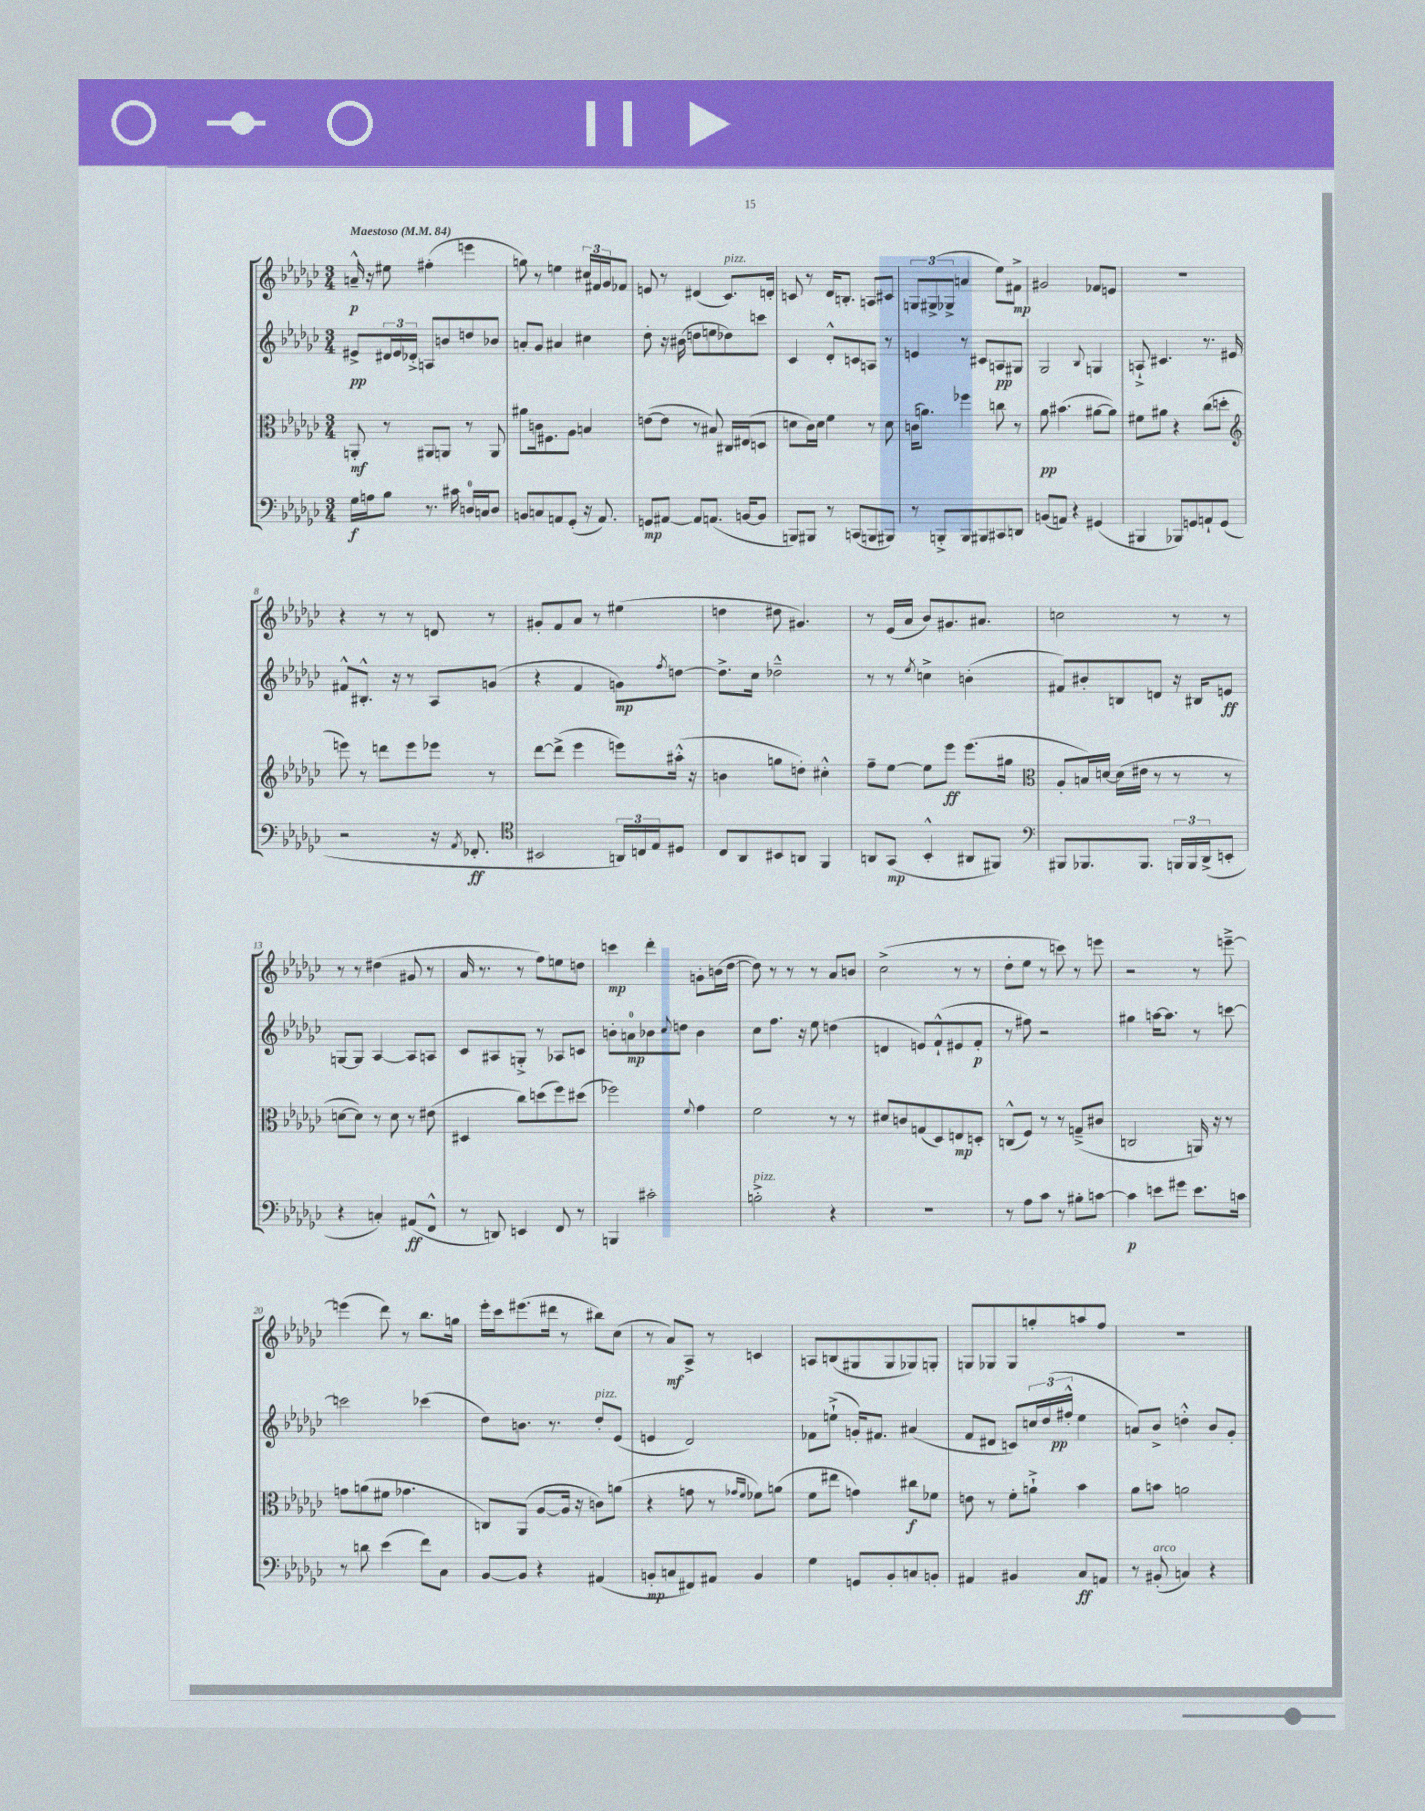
<<
\new StaffGroup <<
\new Staff = "s0" {
    \clef treble \key ges \major \numericTimeSignature \time 3/4 \tempo "Maestoso" 4 = 84
    a'16---^\p r16 eis''8 fis''4-.( e'''4 |
    g''8) r8 e''4 \tuplet 3/2 { cis''16 fis'16 ges'16 } fes'8 |
    e'8 r8 dis'4( ces'8.^\markup { \italic "pizz." }) d'16-. |
    c'8 r8 des'16 b8.-. a8 cis'8 |
    \tuplet 3/2 { g8 gis8->( ges8-> } a'4 ees''8) fis'8->\mp |
    gis'2 fes'8 e'8 |
    R2. |
    r4 r8 r8 d'8 r8 |
    gis'8-. f'8 aes'8 r8 eis''4( |
    d''4 dis''8 gis'4.) |
    r8 ees'16( aes'16 bes'8) gis'8. ais'8. |
    c''2 r8 r8 |
    r8 r8 dis''4( gis'8 r8 |
    aes'16 r8. r8 f''8) e''8 d''8 |
    c'''4\mp des'''4-. g'8-. b'16( des''16~ |
    des''8) r8 r8 r8 aes'8 b'8 |
    ces''2->( r8 r8 |
    des''8-. ees''8 r8 c'''8) r8 e'''8 |
    r2 r8 e'''8~---> |
    e'''4( des'''8) r8 bes''8. g''16 |
    ees'''16-. ces'''16 eis'''8.( dis'''16 r8 bis''8) ces''8( |
    r8 aes'8\mf) aes8-> r8 c'4 |
    a8 b8( gis8 gis8 ges8) g8-. |
    g8 ges8 ges8 g''8-. a''8 f''8 |
    R2. \bar "|." |
}
\new Staff = "s1" {
    \clef treble \key ges \major \numericTimeSignature \time 3/4
    eis'8->\pp \tuplet 3/2 { dis'16 eis'16 des'16-.-> } a8 b'8 d''8 bes'8 |
    a'8-. ges'8 ais'4 cis''4 |
    des''8-. r16 bis'16( d''8 e''8 des''8) c'''8 |
    ces'4 des'8-.-^ c'8 a8 r8 |
    e'4 r8 cis'8 a8\pp gis8 |
    ges2 \appoggiatura { bes8 } g4 |
    a8-!-> cis'4. r8. eis'16 |
    fis'8-^ bis8.-.-^ r16 r8 aes8 g'8( |
    r4 f'4 g'8\mp) \acciaccatura { f''8 } d''8~ |
    d''8.-> ces''16 des''2---^ |
    r8 r8 \acciaccatura { ees''8 } c''4-> b'4-.( |
    fis'8) bis'8-. b8 d'8 r16 bis16 e'8\ff |
    g8~ g8 aes4~ aes8 a8 |
    ces'8 ais8 g8-.-> r8 aes8 c'8 |
    b'8-. a'8-0\mp bes'8 \appoggiatura { ces''8 } d''8 bes'4 |
    ces''8 f''8. r16 ees''8 d''4( |
    d'4 e'8) f'8-!-^( eis'8 f'8-.\p |
    r8 fis''8) r2 |
    gis''4 a''16~ a''8. r8 c'''8~ |
    c'''2 ces'''4( |
    des''8) b'8. r8. des''8-.^\markup { \italic "pizz." } ees'8( |
    e'4 des'2) |
    fes'8 e''8-!->( g'16-.) fis'8. ais'4( |
    f'8 dis'8 c'8) \tuplet 3/2 { c''16 des''16( fis''16-.-^\pp } ees''4 |
    a'8) bes'8-> d''4-.-^ bes'8 ges'8-. \bar "|." |
}
\new Staff = "s2" {
    \clef alto \key ges \major \numericTimeSignature \time 3/4
    a,8-.\mf r8 ais,8 a,8 r8 a,8 |
    ais'8 c'16 fis8. aes8 b4 |
    e'8~( e'8 r8 bis8) cis16 eis16( d8 |
    d'8 ces'16) d'16 f'4 r8 d'8 |
    c'16( a'8.) fes''4 c''8 r8 |
    aes'8\pp bis'4.( ais'8~ ais'8) |
    fis'8 ais'8 r4 ces''8( d''8-. |
    \clef treble e'''8) r8 d'''8 e'''8 ees'''8 r8 |
    des'''8~ des'''8->( ees'''4 e'''8) ais''16-.-^( r16 |
    b'4 g''8 d''8-.) cis''4-.-^ |
    f''8-- ees''8~ ees''8 ees'''8\ff ees'''8.( gis''16 |
    \clef alto aes8-. b16) d'16~ d'16( eis'16 r8 r8 r8 |
    d'8~ d'8) r8 d'8 r8 eis'8( |
    dis4 ces''8) d''8( f''8) dis''8( |
    fes''2) \appoggiatura { f'8 } ges'4 |
    f'2 r8 r8 |
    dis'8 c'8 g8( des8) e8\mp d8-. |
    c8-^( f8) r8 r8 g8--->( cis'8 |
    c2 a,16) r16 r8 |
    g'8 a'8( fis'8 ges'4. |
    c8) aes,8( aes8~ aes16 r16 c'8) a'8( |
    r4 g'8 r8 \grace { ges'16 f'16 } fes'8) a'8( |
    f'8 eis''8 g'4) cis''8\f fes'8 |
    e'8 r8 f'8-. a'8-!-> bes'4 |
    aes'8 b'8 a'2 \bar "|." |
}
\new Staff = "s3" {
    \clef bass \key ges \major \numericTimeSignature \time 3/4
    ges16\f a16 bes8 r8. cis'16 d16-0 c16 d8 |
    b,8 c8 a,8 ges,8-.( r16 a,8.) |
    g,8\mp ais,8~ ais,8 a,8.( b,16~ b,8 |
    b,,8) bis,,8 r8 c,8( b,,8 bis,,8) |
    r8 b,,8-.-> b,,8 bis,,8 cis,8 d,8 |
    b,8( a,8) r4 gis,4( |
    bis,,4 bes,,8) g,8 a,8-! g,8( |
    r2 r16 \acciaccatura { aes,8 } fes,8.-.\ff |
    \clef tenor bis,2 \tuplet 3/2 { a,16) c16 ees16 } dis8 |
    ces8 aes,8 bis,8 a,8 f,4 |
    a,8 ges,8\mp( bes,4-.-^ ais,8 fis,8) |
    \clef bass bis,,8 bes,,8. bes,,8. \tuplet 3/2 { b,,16 b,,16 des,16->( } e,8-. |
    r4 c4-.) ais,8\ff( f,8-^ |
    r8 d,8) e,4 f,8 r8 |
    b,,4 cis'2-. |
    b2-.->^\markup { \italic "pizz." } r4 |
    R2. |
    r8 aes8 ces'8 r8 bis8-. c'8~ |
    c'4\p e'8 gis'8 e'8. c'16 |
    r8 d'8 ees'4( f'8) ces8 |
    bes,8~ bes,8 r4 ais,4( |
    b,8-.\mp c8 fis,8) ais,8 b,4 |
    ges4 g,8 bes,8-. c8 b,8-. |
    ais,4 bis,4 ces8\ff a,8 |
    r8 bis,8-.^\markup { \italic "arco" }( c4) r4 \bar "|." |
}
>>
>>
